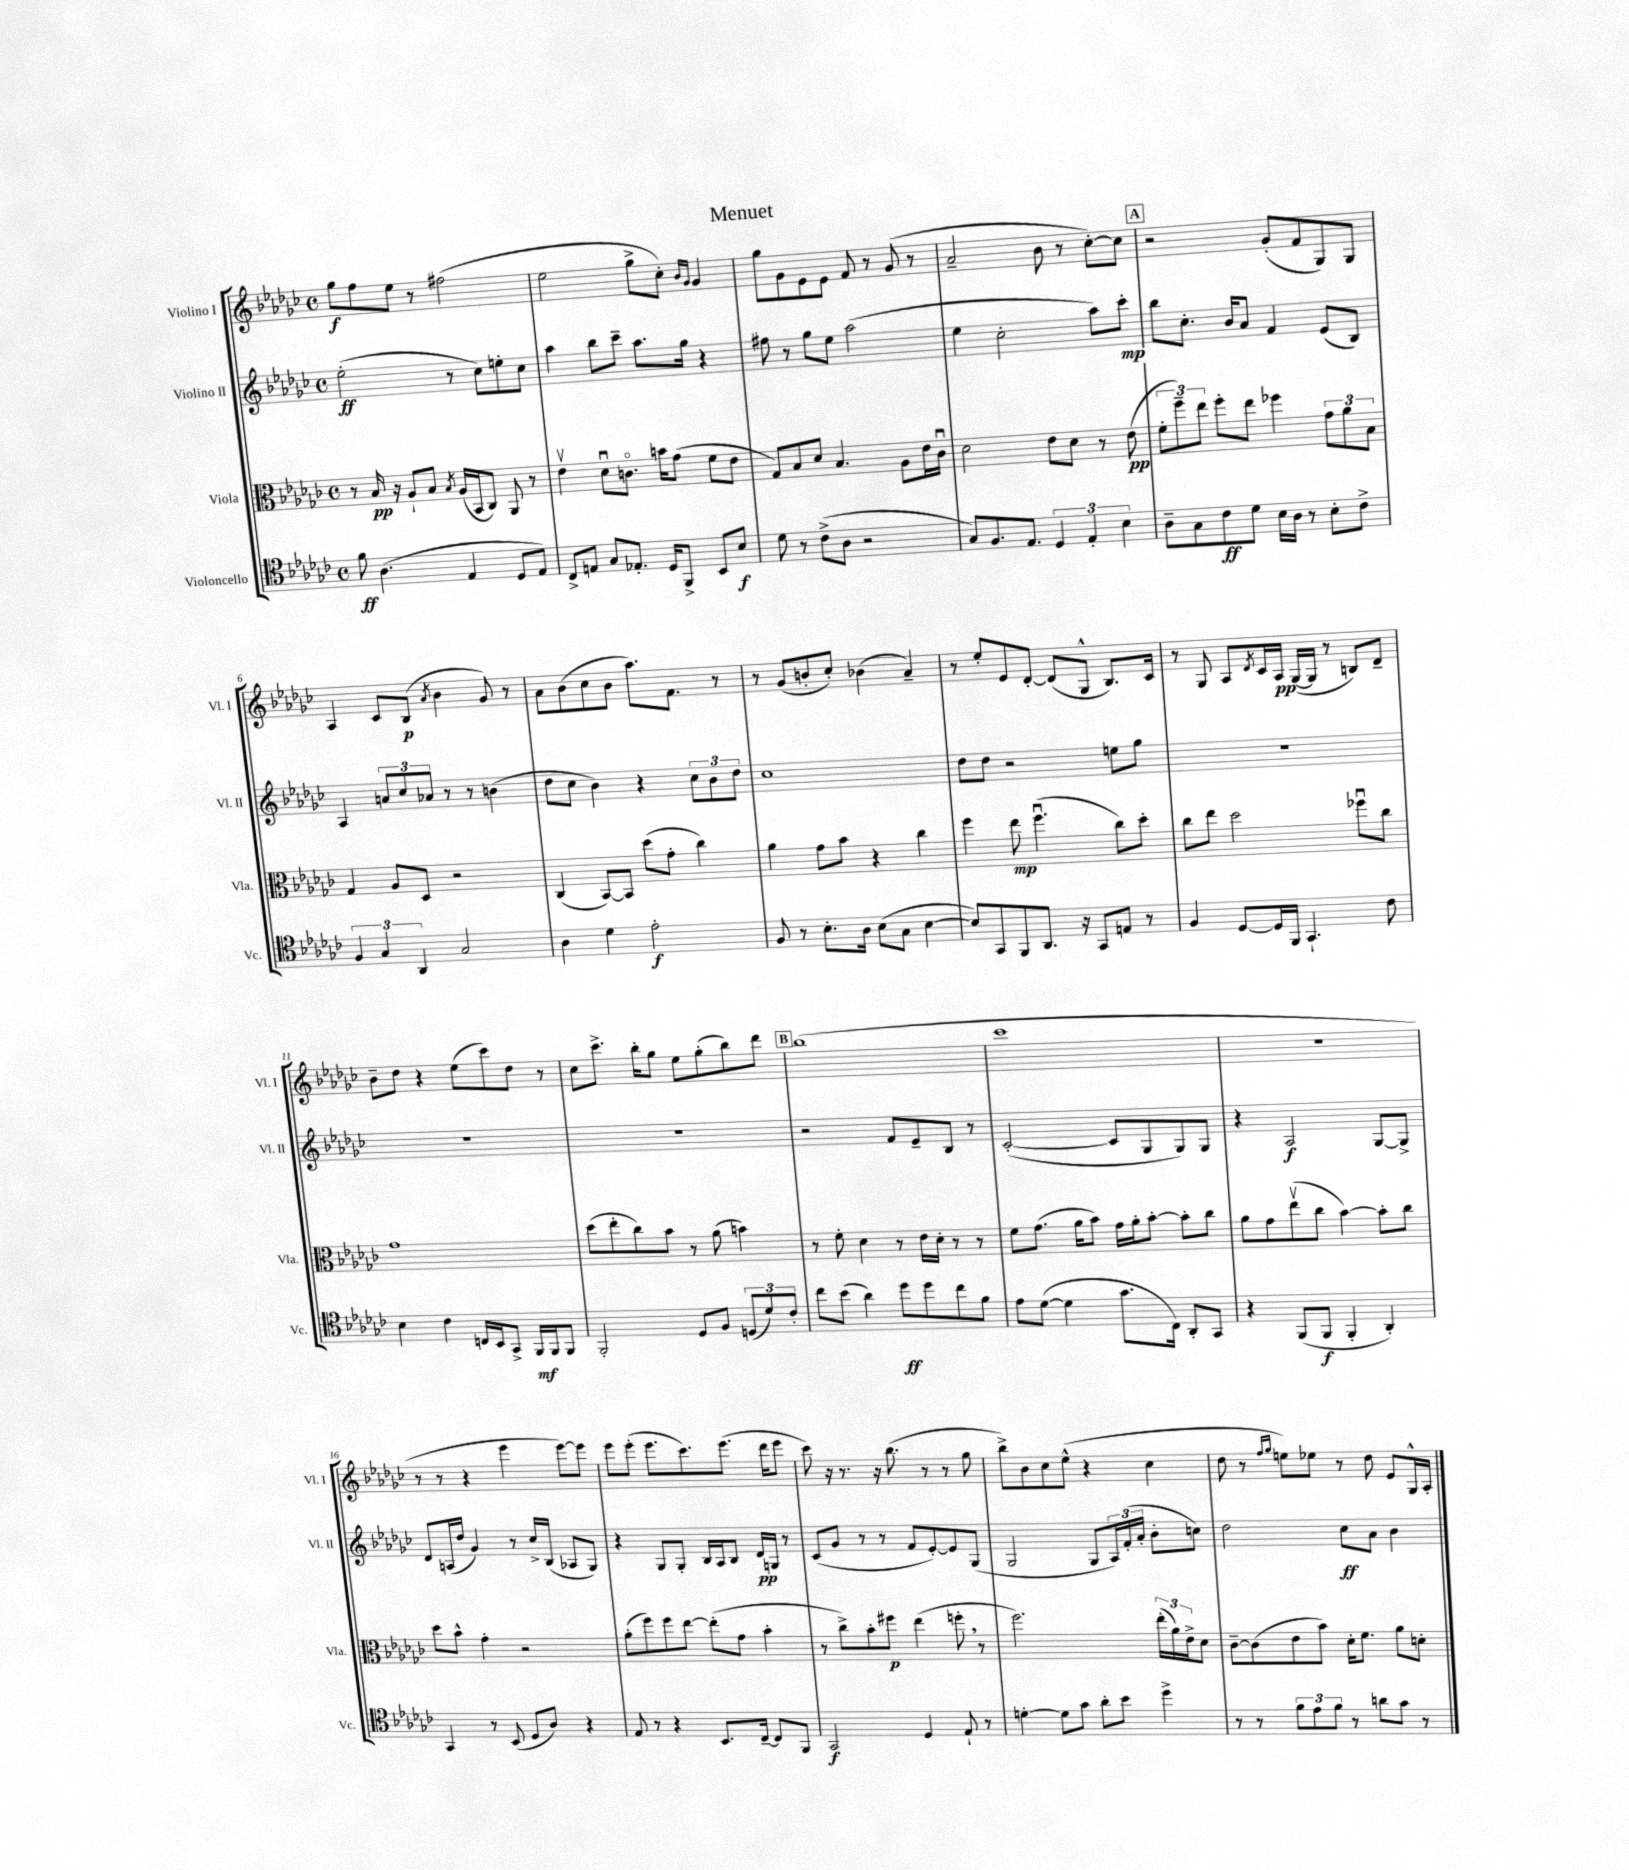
\header { title = "Menuet" }
<<
\new StaffGroup <<
\new Staff = "s0" \with { instrumentName = "Violino I" shortInstrumentName = "Vl. I" } {
    \clef treble \key ges \major \defaultTimeSignature \time 4/4
    ges''8\f f''8 ees''8 r8 fis''2( |
    ees''2 ges''8-> ces''8-.) \grace { bes'16 ges'16 } ges'4 |
    ges''8 ges'8 ees'8 ees'8 f'8 r8 ges'8( r8 |
    aes'2-- bes'8 r8 ces''8~-.) ces''8 |
    \mark \markup { \box "A" } r2 ges'8-.( f'8 ges8) ges8 |
    aes4 ces'8 bes8\p( \acciaccatura { aes'8 } bes'4 ges'8) r8 |
    aes'8 bes'8( ces''8 bes'8 aes''8.) f'8. r8 |
    r8 ges'8( b'8-. ces''8-.) bes'4( aes'4--) |
    r8 ees''8-. ees'8 des'8~-. des'8( ges8-^ bes8.) ces'16 |
    r8 ges8 aes8 \acciaccatura { des'8 } ces'16 aes16\pp ges16~( ges16 r8 b8) des'8-- |
    bes'8-- des''8 r4 ees''8( ces'''8) des''8 r8 |
    ces''8 ces'''8.-> bes''16-. ges''8 ees''8 ges''8-.( bes''8) des'''8 |
    \mark \markup { \box "B" } bes''1( |
    ces'''1 |
    r1 |
    r8 r8 r4 ees'''4 ees'''8~) ees'''8 |
    ees'''8 ees'''8-.( ees'''8. ces'''8.) ees'''8.( des'''16 ees'''8 |
    ces'''8) r16 r8. r16 bes''8.( r8 r8 ges''8 |
    bes''8->) bes'8 ces''8 ees''8-^( r4 ces''4 |
    des''8 r8 \grace { f''16 ges''16 } e''8) ees''8 r8 des''8 ees'8 ges16-^ aes16-. \bar "|." |
}
\new Staff = "s1" \with { instrumentName = "Violino II" shortInstrumentName = "Vl. II" } {
    \clef treble \key ges \major \defaultTimeSignature \time 4/4
    ees''2-.\ff( r8 ces''8) e''8-. ces''8 |
    aes''4 bes''8 ces'''8-- aes''8. ges''16 r4 |
    fis''8 r8 ges''8 ees''8 aes''2( |
    ees''4 ces''2-. aes''8) ces'''8-.\mp |
    \mark \markup { \box "A" } bes''8 ces''8.-. bes'16 aes'8 f'4 ees'8( bes8) |
    aes4 \tuplet 3/2 { a'8 ces''8 aes'8 } r8 r8 b'4( |
    des''8 ces''8 bes'4) r4 \tuplet 3/2 { ces''8 bes'8 des''8 } |
    ces''1 |
    des''8 des''8 r2 e''8 ges''8 |
    R1 |
    R1 |
    R1 |
    \mark \markup { \box "B" } r2 f'8 ees'8-- bes8 r8 |
    ces'2~-.( ces'8 ges8 ges8) ges8 |
    r4 aes2\f ges8~ ges8-> |
    des'8 a16( des''16 ges'4) r8 ces''16-> bes16( aes8 ges8) |
    r4 ges8 ges8-. bes16 aes16 bes8 des'16\pp g16 r8 |
    ces'8( ges'8 r8 r8 f'8 ees'8~-.) ees'8 ges8( |
    ges2 ges8 \tuplet 3/2 { aes16) f'16-.( aes'16-. } bes'8-. c''8) |
    des''2 ces''8\ff aes'8 bes'4 \bar "|." |
}
\new Staff = "s2" \with { instrumentName = "Viola" shortInstrumentName = "Vla." } {
    \clef alto \key ges \major \defaultTimeSignature \time 4/4
    r8 bes16\pp r16 aes8-! bes8 \acciaccatura { bes8 } aes16( bes,16 ces8) aes,8 r8 |
    ees'4\upbow des'8\downbow c'8.\flageolet b'16 ges'8( f'8 ees'8 |
    ges8) bes8 des'8 bes4. aes8 ees'16 ces'16\downbow |
    des'2 ees'8 des'8 r8 ees'8\pp( |
    \mark \markup { \box "A" } \tuplet 3/2 { f'8-. f''8--) ees''8 } f''8-. ees''8 fes''4 \tuplet 3/2 { ges'8 aes'8 bes8 } |
    ges4 aes8 des8 r2 |
    ces4( bes,8~) bes,8 des''8( ges'8-. ces''4) |
    aes'4 ges'8 bes'8 r4 ces''4 |
    f''4 ees''8\mp f''4.\downbow( ces''8) des''8-. |
    ces''8 ees''8 des''2 fes''8\downbow ces''8 |
    ges'1 |
    des''8( ees''8-. ces''8) bes'8 r8 aes'8( b'4) |
    \mark \markup { \box "B" } r8 f'8-. des'4 r8 ees'16 des'16-. r8 r8 |
    f'8 ges'8.( aes'16 bes'8) ges'16 aes'16-. bes'8~-. bes'8-. ces''8 |
    aes'8 ges'8 ees''8\upbow( ces''8 bes'4~) bes'8-. ces''8 |
    des''8 bes'8-^ ges'4-. r2 |
    aes'8-.( f''8) f''8 ees''8~ ees''8-.( ges'8 bes'4-. |
    r8 ces''8->) bes'8-. fis''8\p ees''4( f''8-. \breathe r8 |
    f''2.) \tuplet 3/2 { ees''16-.( aes'16) ees'16-> } des'8 |
    ces'8~-- ces'8( ees'8 bes'8) des'16-. f'8. aes'8 d'8-. \bar "|." |
}
\new Staff = "s3" \with { instrumentName = "Violoncello" shortInstrumentName = "Vc." } {
    \clef tenor \key ges \major \defaultTimeSignature \time 4/4
    f'8\ff aes4.( ees4 des8 ees8) |
    ces8-> e8 ges8 ees8.-. des16 f,8-> bes,8 bes8\f |
    des'8 r8 ces'8->( aes8 r2 |
    ges8) f8. ees8. \tuplet 3/2 { des4 ees4-. bes4 } |
    \mark \markup { \box "A" } aes8-- ges8 ces'8\ff des'8 bes16 aes16 r8 bes8-. ces'8-> |
    \tuplet 3/2 { f4 ges4 aes,4 } ges2 |
    aes4 des'4 ees'2-.\f |
    f8 r8 bes8.-. aes16 bes8( ges8 bes4~ |
    bes8) ges,8 f,8 aes,8. r16 ges,8 e8 r8 |
    f4 des8~ des16 f,16 ges,4.-! ces'8 |
    bes4 ces'4 c16 bes,16 ges,8-> f,16\mf f,16 f,8 |
    f,2-. des8 f8 \tuplet 3/2 { d8( des'8) ces'8-. } |
    \mark \markup { \box "B" } ces''8 bes'8( aes'4) des''8\ff des''8 ces''8 f'8 |
    ees'8 des'8~( des'4 ges'8. ces16) aes,8-. ges,8 |
    r4 f,8( f,8\f f,4-. aes,4-.) |
    ges,4 r8 bes,8( des8 aes8) r4 |
    ees8 r8 r4 bes,8. ces16~-- ces8 f,8 |
    ges,2\f des4 ees8-! r8 |
    d'4~-. d'8 ges'8 aes'8-. bes'8 des''4-> |
    r8 r8 \tuplet 3/2 { f'8 ees'8 f'8 } r8 a'8 ges'8 r8 \bar "|." |
}
>>
>>
